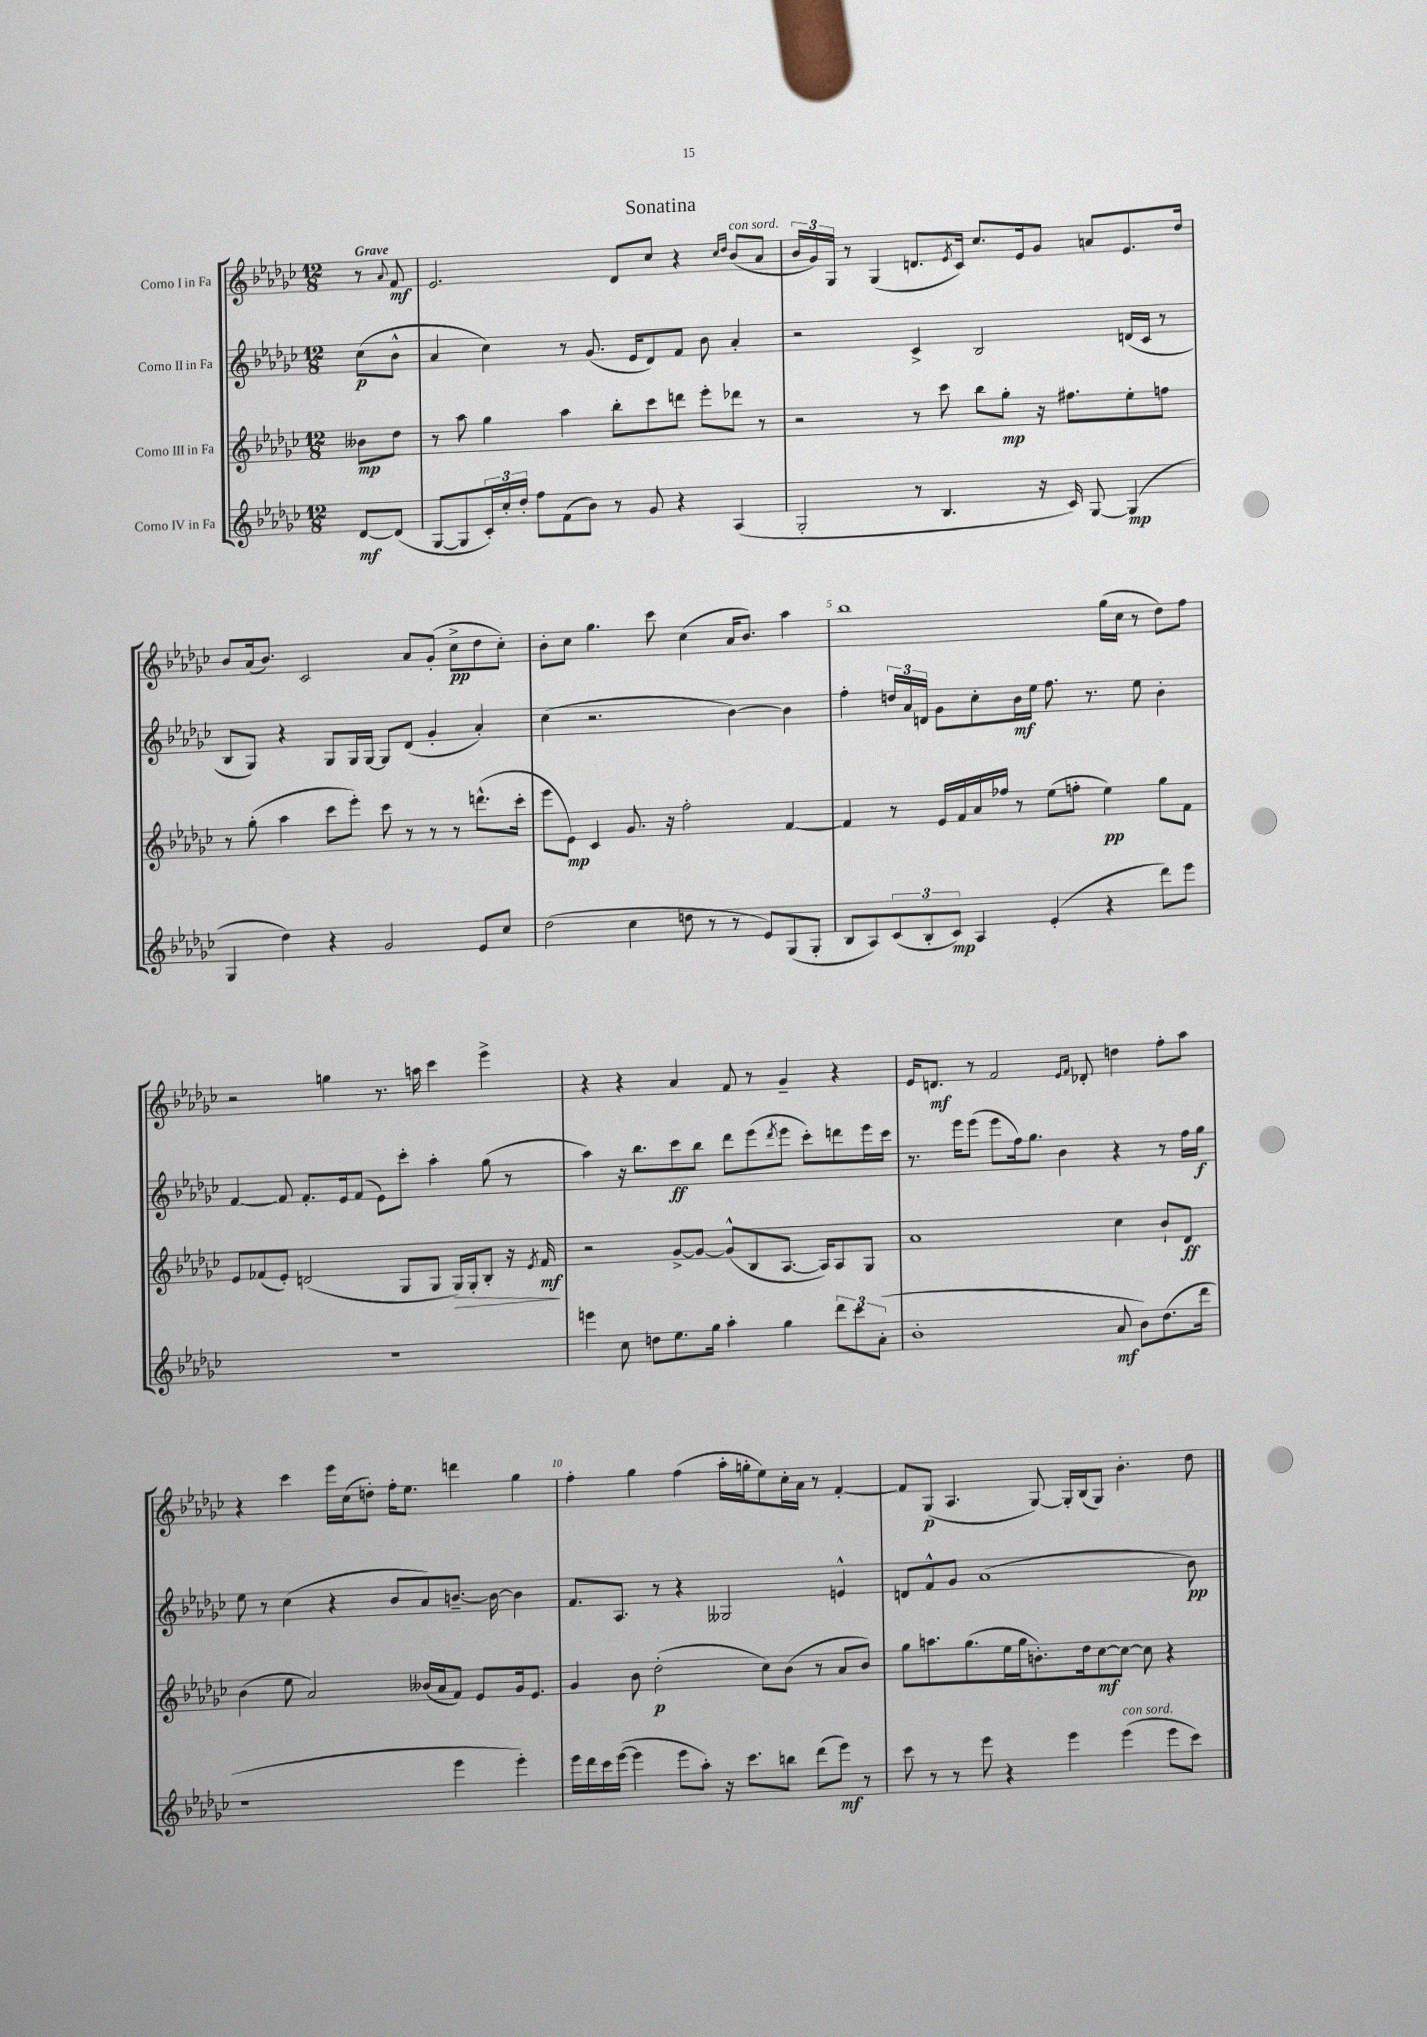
\header { title = "Sonatina" }
<<
\new StaffGroup <<
\new Staff = "s0" \with { instrumentName = "Corno I in Fa" } {
    \clef treble \key ges \major \numericTimeSignature \time 12/8 \partial 4 \tempo "Grave"
    r8 \appoggiatura { aes'8 } f'8\mf |
    ees'2. des'8 ces''8 r4 \grace { ces''16 des''16 } bes'8^\markup { \italic "con sord." }( aes'8 |
    \tuplet 3/2 { bes'16 ges'16) ges16 } r8 ges4( d'8. \acciaccatura { ees'8 } ces'16) ces''8. ees'16 ges'8 a'8 ees'8. des''16 |
    bes'8 aes'16( bes'8.) ces'2 aes'8 ges'8-.( ces''8->\pp des''8 ces''8-.) |
    bes'8-. ces''8 ges''4. ces'''8 ces''4( aes'16 bes'8.) aes''4 |
    bes''1 ges''16( ces''16 r8 des''8) f''8 |
    r2 g''4 r8. a''16 ces'''4 ees'''4-> |
    r4 r4 aes'4 f'8 r8 ges'4-- r4 |
    ees'16 d'8.\mf r8 f'2 \grace { ees'16 f'16 } des'8-. d''4 f''8-. aes''8 |
    r4 ces'''4 ees'''16 ces''16( d''8-.) f''16-. ees''8. d'''4 ges''4 |
    f''4-. ges''4 f''4( aes''16-. g''16-. ees''8) ces''16-. aes'16 r8 f'4~-. |
    f'8 ges8\p( aes4. ges8~) ges16-. bes16( ges8) bes'4.-. des''8 \bar "|." |
}
\new Staff = "s1" \with { instrumentName = "Corno II in Fa" } {
    \clef treble \key ges \major \numericTimeSignature \time 12/8 \partial 4
    ces''8\p( bes'8-^ |
    aes'4 ces''4) r8 ges'8.( ees'16 des'8) f'8 bes'8 aes'4-. |
    r2 ces'4-> bes2 d'16( ces'16 r8 |
    bes8 ges8) r4 ges8 ges16 ges16~ ges8 des'8( ges'4-. aes'4-.) |
    ces''4( r2. bes'4~) bes'4 |
    f''4-. \tuplet 3/2 { d''16 aes'16 d'16 } ges'8 ces''8-. bes'16\mf ees''16 f''8. r8. ees''8 bes'4-. |
    f'4~ f'8 f'8.-. ees'16 f'8( ees'8) ces'''8-. aes''4-. ges''8( r8 |
    aes''4) r16 bes''8. ces'''8\ff bes''8 des'''8 ees'''8( \acciaccatura { des'''8 } ees'''8 ces'''8-.) d'''8 ees'''16 ces'''16 |
    r8. ees'''16 ees'''8( ees'''8 f''16) ges''8. bes'4 r4 r8 f''16 ges''16\f |
    ees''8 r8 ces''4( r4 bes'8 aes'8) b'8.~-- b'16~ b'4 |
    f'8. aes8. r8 r4 geses2 e'4-^ |
    d'8 f'8-^ ges'8 aes'1( bes'8\pp) \bar "|." |
}
\new Staff = "s2" \with { instrumentName = "Corno III in Fa" } {
    \clef treble \key ges \major \numericTimeSignature \time 12/8 \partial 4
    beses'8\mp des''8 |
    r8 aes''8 ges''4 aes''4 bes''8-. ces'''8 d'''8 ees'''8-. des'''8 r8 |
    r2 r8 ces'''8 bes''8 ges''8-.\mp r16 fis''8. ees''8-. f''8 |
    r8 ges''8-.( aes''4 ces'''8 ees'''8-.) ces'''8 r8 r8 r8 d'''8.-^( ces'''16-. |
    ees'''8 ees'8\mp) ces'4 ges'8. r16 f''2-. f'4~ |
    f'4 r8 ees'16 f'16 aes'16 fes''16 r8 ees''8( f''8-. ees''4\pp) ges''8 f'8 |
    ees'8 fes'8( ees'8-.) d'2( ges8 ges8 ges16\>) ges16-. bes8-. r16 \acciaccatura { ees'8 } fes'16\mf\! |
    r2 ges'8~-> ges'8~ ges'8-^( bes8 aes8.~ aes16) aes8 ges8 |
    aes'1 ces''4 bes'8-! des'8\ff |
    bes'4( ees''8 aes'2) beses'16( aes'16 f'8) ees'8 ges'16 ees'8. |
    ges'4 bes'8 des''2-.\p( ces''8) bes'8( r8 aes'8 bes'8) |
    ges''8 a''8. ges''8.( ees''16 ges''16 b'8.-.) des''16 ces''8~\mf ces''8~ ces''8 r4 \bar "|." |
}
\new Staff = "s3" \with { instrumentName = "Corno IV in Fa" } {
    \clef treble \key ges \major \numericTimeSignature \time 12/8 \partial 4
    des'8~\mf des'8( |
    ges8~ ges8 \tuplet 3/2 { ces'16-.) ces''16-. des''16-. } f''8 f'8( bes'8) r8 ges'8 r4 aes4( |
    ges2-. r8 bes4. r16 ces'16) ges8~ ges4\mp( |
    ges4 des''4) r4 ges'2 ees'8 ces''8 |
    des''2( ces''4 d''8 r8 r8 ees'8) ges8( ges8-. |
    bes8 aes8) \tuplet 3/2 { ces'8( bes8-. ces'8\mp) } aes4 ees'4-.( r4 des'''8) ees'''8 |
    R1. |
    e'''4 ces''8 d''8 ees''8. ges''16 aes''4-. ges''4 \tuplet 3/2 { des'''8 ces'''8 aes'8-.( } |
    bes'1-. aes'8\mf bes'8) des''8.( des'''16 |
    r1 ees'''4 ees'''4-.) |
    ees'''16 des'''16 ces'''16 ees'''16~( ees'''4 ees'''8 aes''8-.) r16 ces'''8. b''8 des'''8( ees'''8\mf) r8 |
    ces'''8 r8 r8 ees'''8 r4 ees'''4 ees'''4^\markup { \italic "con sord." }( ees'''8 ces'''8) \bar "|." |
}
>>
>>
\layout { \context { \Score \override BarNumber.break-visibility = ##(#f #t #t) barNumberVisibility = #(every-nth-bar-number-visible 5) } }
